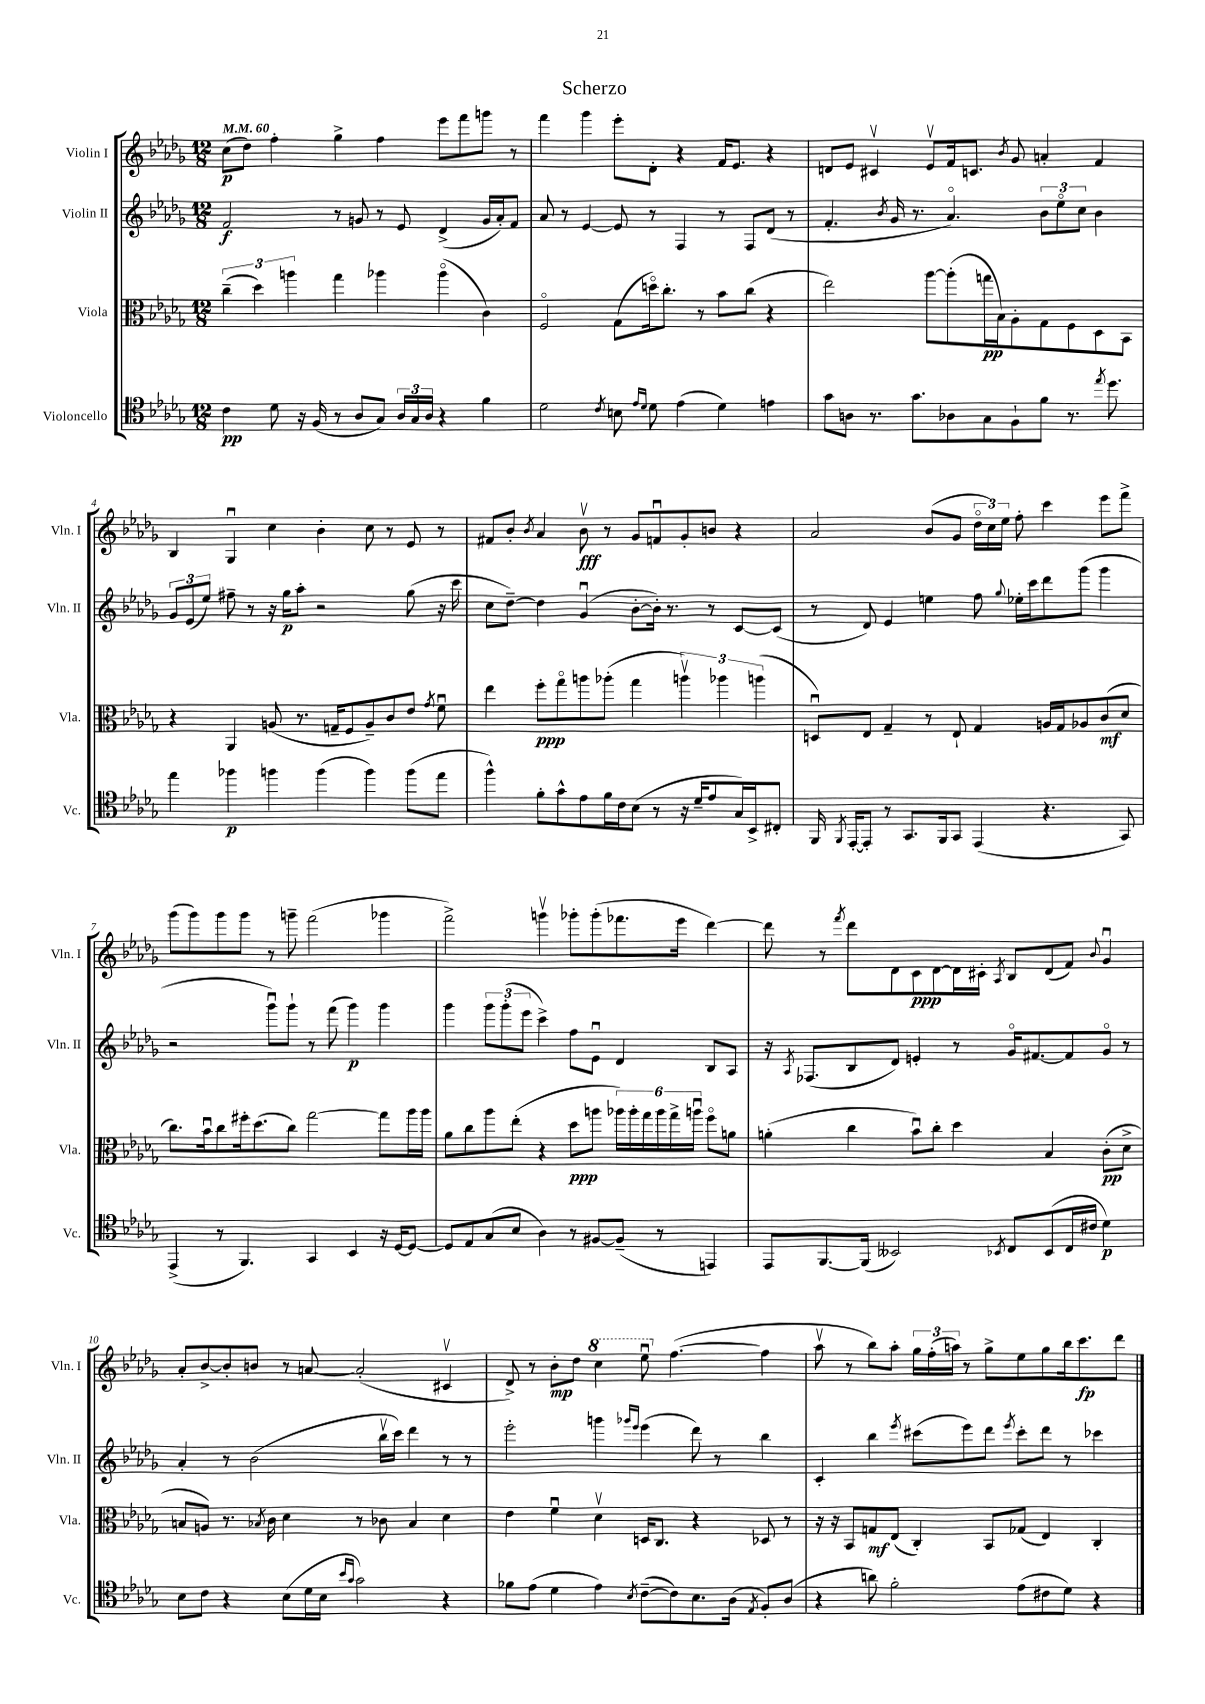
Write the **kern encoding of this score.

**kern	**kern	**kern	**kern
*staff4	*staff3	*staff2	*staff1
*clefC4	*clefC3	*clefG2	*clefG2
*k[b-e-a-d-g-]	*k[b-e-a-d-g-]	*k[b-e-a-d-g-]	*k[b-e-a-d-g-]
*M12/8	*M12/8	*M12/8	*M12/8
*MM60	*MM60	*MM60	*MM60
4c\	(6cc~\	2f/	(8cc\L
.	.	.	8dd-\J)
.	6dd-\)	.	.
8d-\	.	.	4ff'\
.	6aa\	.	.
16r	.	.	.
(16F/	.	.	.
8r	4gg-\	8r	4gg-^\
8A-/L	.	8g/	.
8G-/J)	4aa-\	8r	4ff\
24A-/LL	.	8e-/	.
24G-/	.	.	.
24A-/JJ	.	.	.
4r	(4aa-o\	(4d-^/	8eee-\L
.	.	.	8fff\
4f\	4c\)	16g/LL	8ggg\J
.	.	16a-'/J)	.
.	.	8f/J	8r
=	=	=	=
2d-\	2Fo/	8a-/	4fff\
.	.	8r	.
.	.	[4e-/	4ggg-\
8qc/	.	.	.
8B\	(8G-\L	8e-/]	8eee-'\L
16qqe-/LL	.	.	.
16qqd-/JJ	.	.	.
8d-\	16ddo\k)	8r	8d-'\J
.	8.cc'\J	.	.
(4e-\	.	4F/	4r
.	8r	.	.
4d-\)	8b-\L	8r	16f/LK
.	.	.	8.e-/J
.	(8cc\J	8F/L	.
4e\	4r	(8d-/J	4r
.	.	8r	.
=	=	=	=
8g-\L	2ee-\)	4.f'/	8d/L
8A\J	.	.	8e-/J
8.r	.	.	4c#v/
.	.	8qb-/	.
.	.	16g-/	.
8.g-\L	.	8.r	.
.	[8aa-\L	.	8e-v/L
8A-\	(8aa-'\]	4.a-o/)	16f/k
.	.	.	8.c/J
8G-\	16gg\L	.	.
.	16B-\J)	.	.
.	.	.	8qb-/
8F`\	8A-'\	.	8g-/
8f\J	8G-\	12b-\L	4a'/
.	.	12ee-o\	.
8.r	8F\	.	.
.	.	12cc\J	.
.	8D-\	4b-\	4f/
8qee-/	.	.	.
8.dd-\	.	.	.
.	8BB-\J	.	.
=	=	=	=
4ee-\	4r	12g-/L	4B-/
.	.	(12e-/	.
.	.	12ee-/J)	.
4ff-\	4AA-/	8ff#~\	4G-u/
.	.	8r	.
4ff\	(8A/	16r	4cc\
.	.	16gg-\LK	.
.	8.r	8aa-'\J	.
(4ff\	.	2r	4b-'\
.	16G~/LK	.	.
.	8F/	.	.
4ff\)	8A~/)	.	8cc\
.	8c/	.	8r
(8ff\L	8e-/J	(8gg-\	8e-/
.	8qg-/	.	.
8ee-\J	8fu\	16r	8r
.	.	16ccc\	.
=	=	=	=
4ff^^\)	4ee-\	8cc\L	8f#/L
.	.	[8dd-~\J)	8b-'/J
.	.	.	8qb-/
8f'\L	8ff'\L	4dd-\]	4a-/
8g-^^\	8gg-o\	.	.
8e-\	8aa\	(4g-u/	8b-v\
16f\L	(8aa-'\J	.	8r
16c\J	.	.	.
(8B-\J	4gg-\	[8b-'\L	8g-/L
8r	.	16b-'\]Jk)	8fu/
.	.	8.r	.
16r	6aav\)	.	8g-'/
16d-~/LK	.	.	.
8e-/	.	8r	8b/J
.	6aa-\	.	.
16G-/L)	.	[8c/L	4r
16BB-^/J	.	.	.
.	(6aa\	.	.
8C#'/J	.	(8c/]J	.
=	=	=	=
16FF/	8Du/L)	8r	2a-/
8qFF/	.	.	.
[16EE-'/LK	.	.	.
8EE-'/]J	8E-/J	8d-/)	.
8r	4G-~/	4e-/	.
8.GG-/L	.	.	.
.	8r	4ee\	(8b-/L
16FF/k	.	.	.
8GG-/J	8E-`/	.	8g-/J
(4EE-/	4G-/	8ff\	24dd-o\LL
.	.	.	24cc\)
.	.	.	24ee-\JJ
.	.	8qqgg-/	.
.	.	16ee-'\LL	8ff'\
.	.	16ccc\J	.
4.r	16A/LL	8ddd-\	4ccc\
.	16G-/J	.	.
.	8A-/	(8ggg-\J	.
.	(8c/	4ggg-\	8eee-\L
8GG-/)	8d-/J	.	8fff^\J
=	=	=	=
(4EE-^/	8.cc\L)	2r	(8ggg-\L
.	.	.	8ggg-\)
.	16b-u\k	.	.
8r	8cc\	.	8ggg-\
4.FF/)	16ff#'\k	.	8ggg-\J
.	(8.dd-\	.	.
.	.	8ggg-u\L)	8r
.	8cc\J)	8ggg-`\J	8ggg~\
4GG-/	[2gg-\	8r	(2fff\
.	.	(8fff\	.
4BB-/	.	4ggg-\)	.
16r	8gg-\]L	4ggg-\	4ggg-\
[16D-/LK	.	.	.
8D-/_J	16aa-\L	.	.
.	16aa-\JJ	.	.
=	=	=	=
8D-/]L	8a-\L	4ggg-\	2fff^\)
8E-/	8cc\	.	.
(8G-/	8aa-\	12ggg-\L	.
.	.	(12ggg-'\	.
8B-/J	(8ee-'\J	.	.
.	.	12eee-\J	.
4A-\)	4r	4ccc^\)	4gggv\
8r	8dd-\L	8ff\L	8ggg-'\L
[8F#/L	8aa\J	8e-u\J	(8ggg-'\
(8F#~/]J	24aa-\LL)	4d-/	8.fff-\
.	24aa-'\	.	.
.	24gg-\	.	.
8r	24aa-\	.	.
.	24gg-^\	.	.
.	.	.	16eee-\Jk
.	24aau\JJ	.	.
4EE/)	8ffo\L	8B-/L	[4ddd-\)
.	8a\J	8A-/J	.
=	=	=	=
8EE-/L	(4a'\	16r	8ddd-\]
.	.	8qA-/	.
.	.	(8.F-/L	.
[8.FF/	.	.	8r
.	.	.	8qfff/
.	4cc\	8B-/	8ddd-\L
(16FF/]Jk	.	.	.
2BB--/)	.	8d-/J)	8d-\
.	8b-u\L)	4e'/	8c\
.	8cc'\J	.	[8d-\
.	4dd-\	8r	16d-\]L
.	.	.	16c#'\JJ
8qBB-/	.	.	8qA-/
8C/L	.	16g-o/LK	8B-/L
.	.	[8.f#/	.
(8BB-/	4B-/	.	(8d-/
16C/L	.	8f#/]	8f/J)
16c#/JJ	.	.	.
.	.	.	8qqb-/
4d-\)	(8c'\L	8g-o/J	4g-u/
.	8d-^\J	8r	.
=	=	=	=
8B-\L	8B/L	4a-'/	8a-'/L
8c\J	8A/J)	.	[8b-^/
4r	8.r	8r	8b-'/]
.	.	(2b-\	8b/J
.	8qB-/	.	.
.	16c\	.	.
(8B-\L	4d-\	.	8r
16d-\L	.	.	[8a/
16B-\JJ	.	.	.
16qqb-/LL	.	.	.
16qqg-/JJ	.	.	.
2g-\)	8r	.	(2a'/]
.	8c-\	16bb-v\LL	.
.	.	16ccc\JJ)	.
.	4B-/	4ddd-\	.
4r	4d-\	8r	4c#v/
.	.	8r	.
=	=	=	=
8f-\L	4e-\	2eee-'\	8d-^/)
(8e-\J	.	.	8r
4d-\	4fu\	.	8b-'\L
.	.	.	8dd-\J
4e-\)	4d-v\	4ggg\	4ccc\
.	.	16qqggg-/LL	.
8qB-/	.	16qqeee-/JJ	.
([8c~\L	16D/LK	(4eee-\	8eee-u\
.	8.C/J	.	.
8c\])	.	.	([4.ff\
8.B-\	4r	8ddd-\)	.
.	.	8r	.
(16A-\Jk	.	.	.
8qE-/	.	.	.
8F'/L)	8D-/	4bb-\	4ff\]
(8A-/J	8r	.	.
=	=	=	=
4r	16r	4c'/	8aa-v\
.	16r	.	.
.	8BB-/L	.	8r
8a\)	8G/	4bb-\	8bb-\L)
2f'\	(8E-/J	.	8aa-'\J
.	.	8qeee-/	.
.	4C'/)	(8ccc#\L	24gg-\LL
.	.	.	(24ff'\
.	.	.	24aa\JJ)
.	.	8eee-\)	8r
.	8BB-/L	8ddd-\J	8gg-^\L
.	.	8qeee-/	.
(8e-\L	(8G-/J	8ccc#'\L	8ee-\
8c#\	4E-/)	8ddd-\J	8gg-\
8d-\J)	.	8r	16bb-\k
.	.	.	8.ccc\
4r	4C'/	4ccc-\	.
.	.	.	8ddd-\J
==	==	==	==
*-	*-	*-	*-
